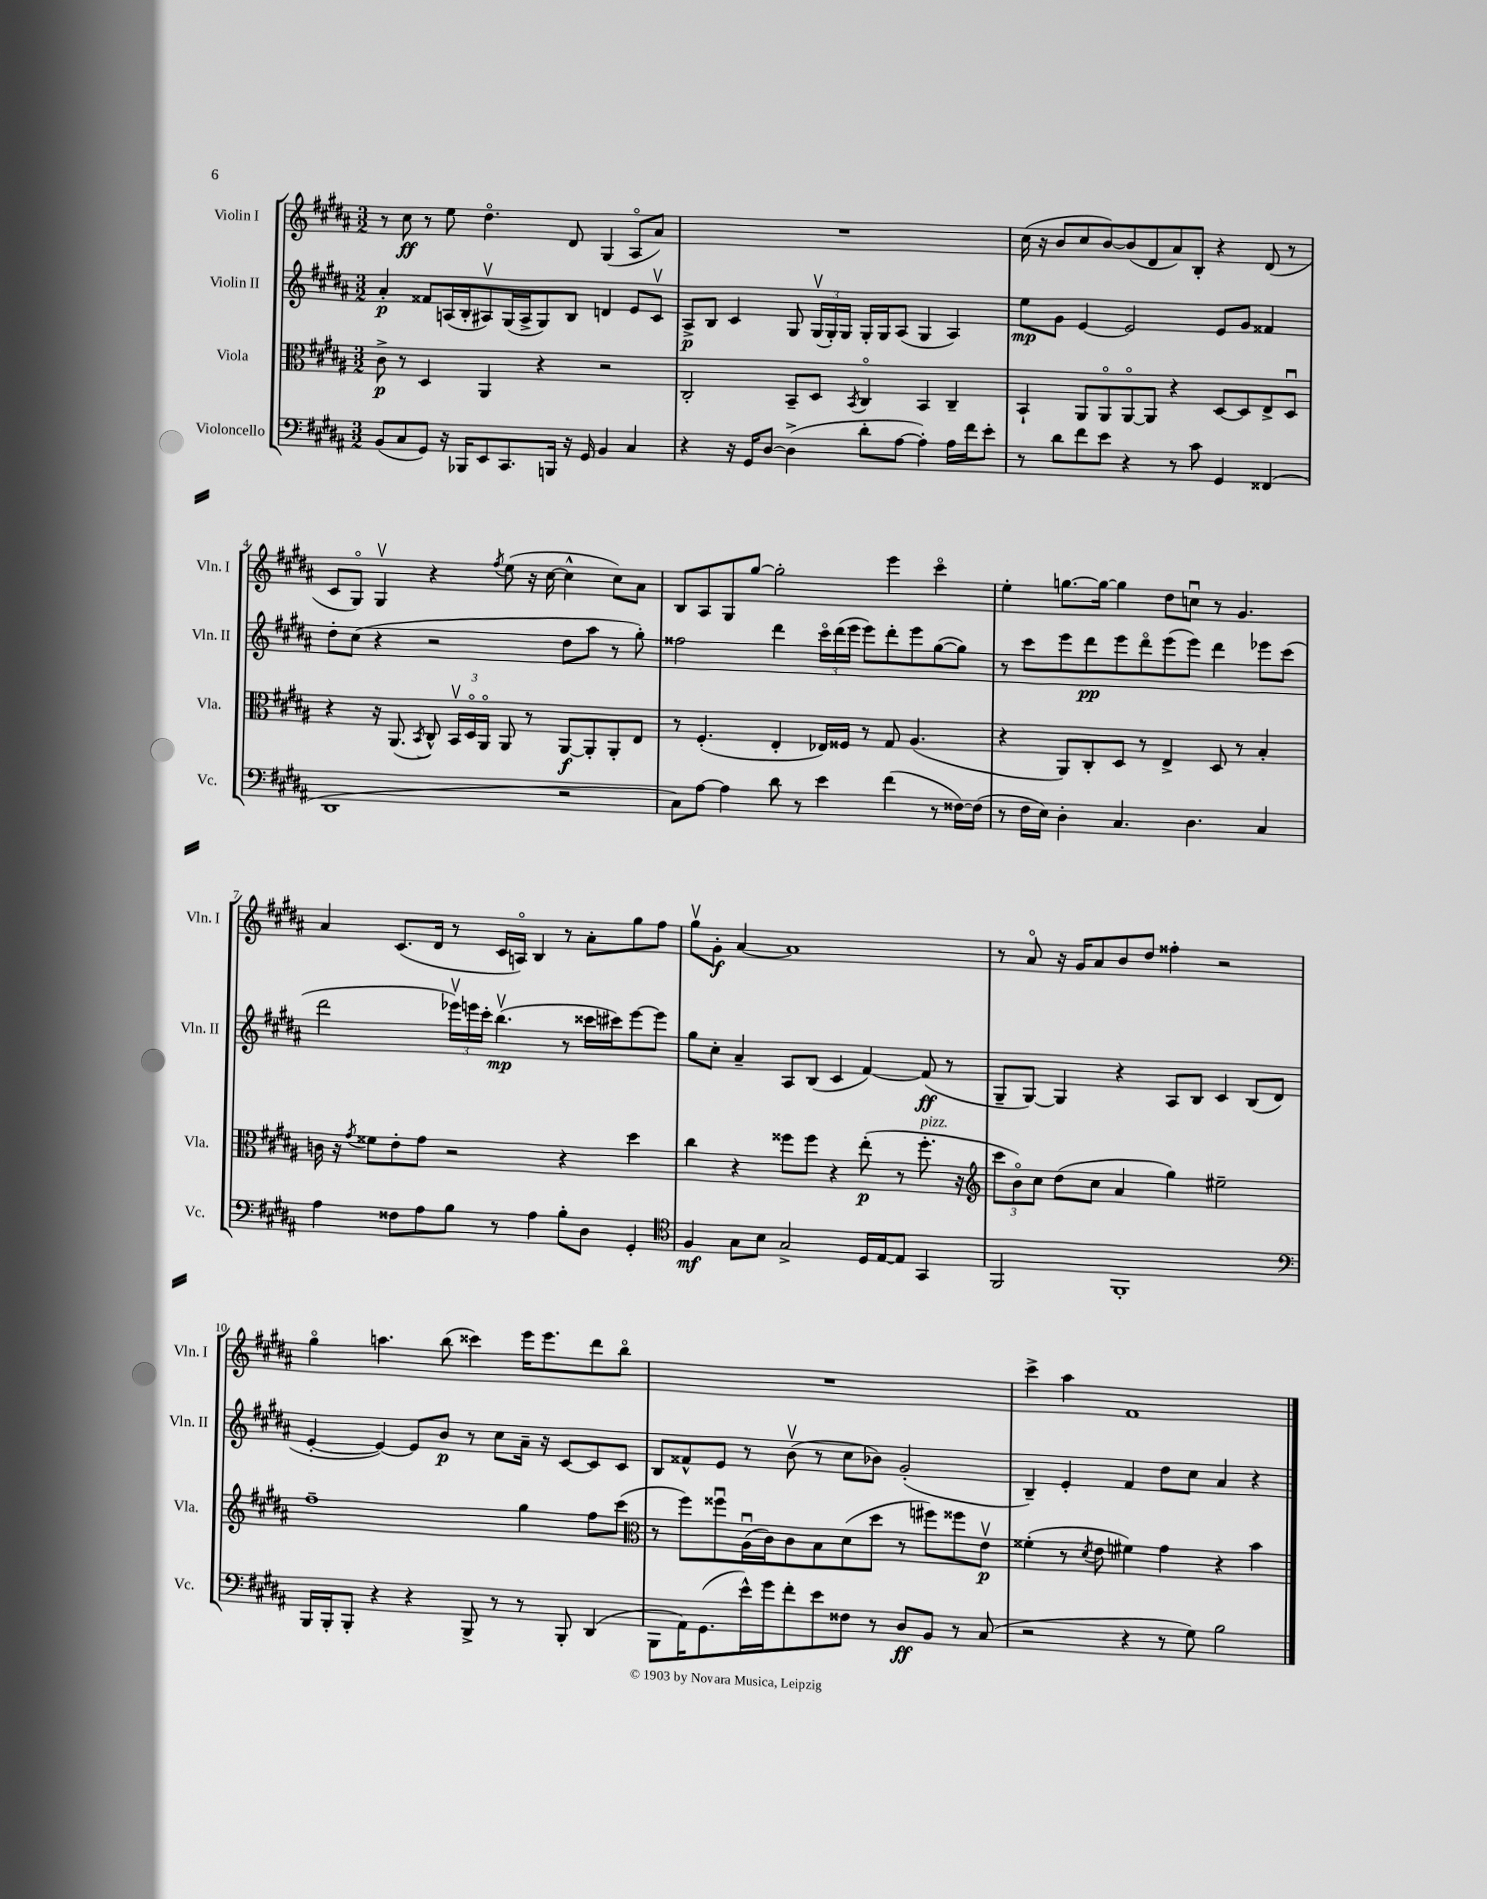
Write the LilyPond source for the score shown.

<<
\new StaffGroup <<
\new Staff = "s0" \with { instrumentName = "Violin I" shortInstrumentName = "Vln. I" } {
    \clef treble \key b \major \numericTimeSignature \time 3/2
    \autoBeamOff r8 cis''8\ff r8 e''8 dis''4.\flageolet dis'8 gis4( ais8[\flageolet ais'8]) |
    R1. |
    cis''16( r16 b'8[ cis''8 b'8~) b'8( dis'8 ais'8) b8]-. r4 dis'8( r8 |
    cis'8[ gis8]\flageolet) gis4\upbow r4 \acciaccatura { fis''8 } e''8( r16 cis''16~ cis''4-^ cis''8[) ais'8] |
    b8[ ais8 gis8 gis''8]~ gis''2-. e'''4 cis'''4\flageolet |
    e''4-. g''8.[~ g''16]~ g''4 dis''8[ c''8]\downbow r8 gis'4. |
    ais'4 cis'8.[( dis'16] r8 cis'16[ a16]\flageolet) b4 r8 ais'8[-. gis''8 fis''8] |
    gis''8[\upbow gis'8]-.\f ais'4~ ais'1 |
    r8 ais'8\flageolet r16 gis'16[ ais'8 b'8 dis''8] fisis''4-. r2 |
    gis''4\flageolet a''4. b''8( cisis'''4) e'''16[ e'''8. dis'''8 b''8]\flageolet |
    R1. |
    cis'''4-> ais''4 fis'1 \bar "|." |
}
\new Staff = "s1" \with { instrumentName = "Violin II" shortInstrumentName = "Vln. II" } {
    \clef treble \key b \major \numericTimeSignature \time 3/2
    \autoBeamOff ais'4-.\p fisis'8[ a16( b16-. ais8\upbow) gis16( ais16-> gis8) b8] d'4 e'8[ cis'8]\upbow |
    ais8[->\p b8] cis'4 gis8 \tuplet 3/2 { gis16[\upbow( gis16-.) gis16] } gis16[-. gis16 ais8]( gis4 ais4) |
    e''8[\mp gis'8] e'4~ e'2 e'8[ gis'8] fisis'4 |
    dis''8[-. cis''8]( r4 r2 dis''8[ ais''8] r8 gis''8-.) |
    fisis''2 dis'''4 \tuplet 3/2 { cis'''16[\flageolet dis'''16( e'''16] } e'''8[) dis'''8-. e'''8 gis''8~( gis''8]) |
    r8 cis'''8[ e'''8 dis'''8\pp e'''8 dis'''8\flageolet e'''8( e'''8]) dis'''4 ees'''8[ cis'''8]( |
    dis'''2 \tuplet 3/2 { ees'''16[\upbow) e'''16 cis'''16]-. } b''4.\upbow\mp( r8 cisis'''16[ cis'''16) e'''8~ e'''8] |
    gis''8[ cis''8]-. ais'4-- ais8[ b8]( cis'4 fis'4~) fis'8\ff( r8 |
    gis8[-- gis8]~) gis4 r4 ais8[ b8] cis'4 b8[( dis'8] |
    e'4~-. e'4~) e'8[ b'8]\p r8 cis''8[ ais'16]-- r16 cis'8[~ cis'8 cis'8] |
    b8[ fisis'8-^ e'8] r8 b'8\upbow( r8 cis''8[ bes'8]) gis'2-.( |
    b4--) e'4-. fis'4 dis''8[ cis''8] ais'4 r4 \bar "|." |
}
\new Staff = "s2" \with { instrumentName = "Viola" shortInstrumentName = "Vla." } {
    \clef alto \key b \major \numericTimeSignature \time 3/2
    \autoBeamOff cis'8->\p r8 dis4 ais,4 r4 r2 |
    cis2-. b,8[-- dis8] \acciaccatura { b,8 } cis4\flageolet b,4 cis4-- |
    b,4-! ais,8[ ais,8\flageolet ais,8~\flageolet ais,8] r4 dis8[~ dis8 e8-> dis8]\downbow |
    r4 r16 ais,8.( \acciaccatura { b,8 } cis8-^) \tuplet 3/2 { b,16[\upbow dis16\flageolet ais,16]\flageolet } ais,8 r8 ais,8[~\f ais,8-. ais,8-. e8] |
    r8 fis4.-.( e4-. ees16[) fisis16] r8 gis8 ais4.( |
    r4 ais,8[) cis8-. dis8] r8 e4-> dis8 r8 b4-. |
    c'16 r16 \acciaccatura { gis'8 } fisis'8[ e'8-. gis'8] r2 r4 dis''4 |
    cis''4 r4 fisis''8[ fisis''8] r4 e''8-.\p( r8 fisis''8.-.^\markup { \italic "pizz." } r16 |
    \clef treble \tuplet 3/2 { cis'''8[ b'8\flageolet) cis''8] } dis''8[( cis''8] ais'4 gis''4) eis''2-- |
    fis''1-- gis''4 fis''8[ cis'''8]( |
    \clef alto r8 fis''8[) fisis''8\downbow ais16\downbow( cis'16) cis'8 b8 dis'8( dis''8] r8 fis''8[) fisis''8 e'8]\upbow\p |
    fisis'4-.( r8 \acciaccatura { dis'8 } e'8 fis'4) gis'4 r4 b'4 \bar "|." |
}
\new Staff = "s3" \with { instrumentName = "Violoncello" shortInstrumentName = "Vc." } {
    \clef bass \key b \major \numericTimeSignature \time 3/2
    \autoBeamOff b,8[( cis8 gis,8]) r16 bes,,16[ e,8 cis,8. b,,16] r16 gis,16 b,4 cis4 |
    r4 r16 gis,16[ dis8]~ dis4->( dis'8[-. ais8]~ ais4-.) ais16[ fis'16 e'8]-. |
    r8 dis'8[ fis'8 e'8] r4 r8 cis'8 gis,4 fisis,4( |
    dis,1 r2 |
    cis8[) ais8]~ ais4 dis'8 r8 e'4 fis'4( r8 fisis16[~) fisis16]( |
    r8 fis16[ e16]) dis4-. cis4. dis4. cis4 |
    ais4 fisis8[ ais8 b8] r8 ais4 b8[-. dis8] gis,4-. |
    \clef tenor fis4\mf gis8[ b8] gis2-> dis16[ e16~ e8] gis,4 |
    fis,2 fis,1-. |
    \clef bass b,,16[ b,,16-. b,,8]-. r4 r4 b,,8-> r8 r8 b,,8-. dis,4( |
    b,,8[ ais,16) gis,8.( e'16-^) gis'16 fis'8-. e'8 fisis8] r8 dis8[\ff b,8] r8 cis8( |
    r2 r4 r8 gis8) b2 \bar "|." |
}
>>
>>
